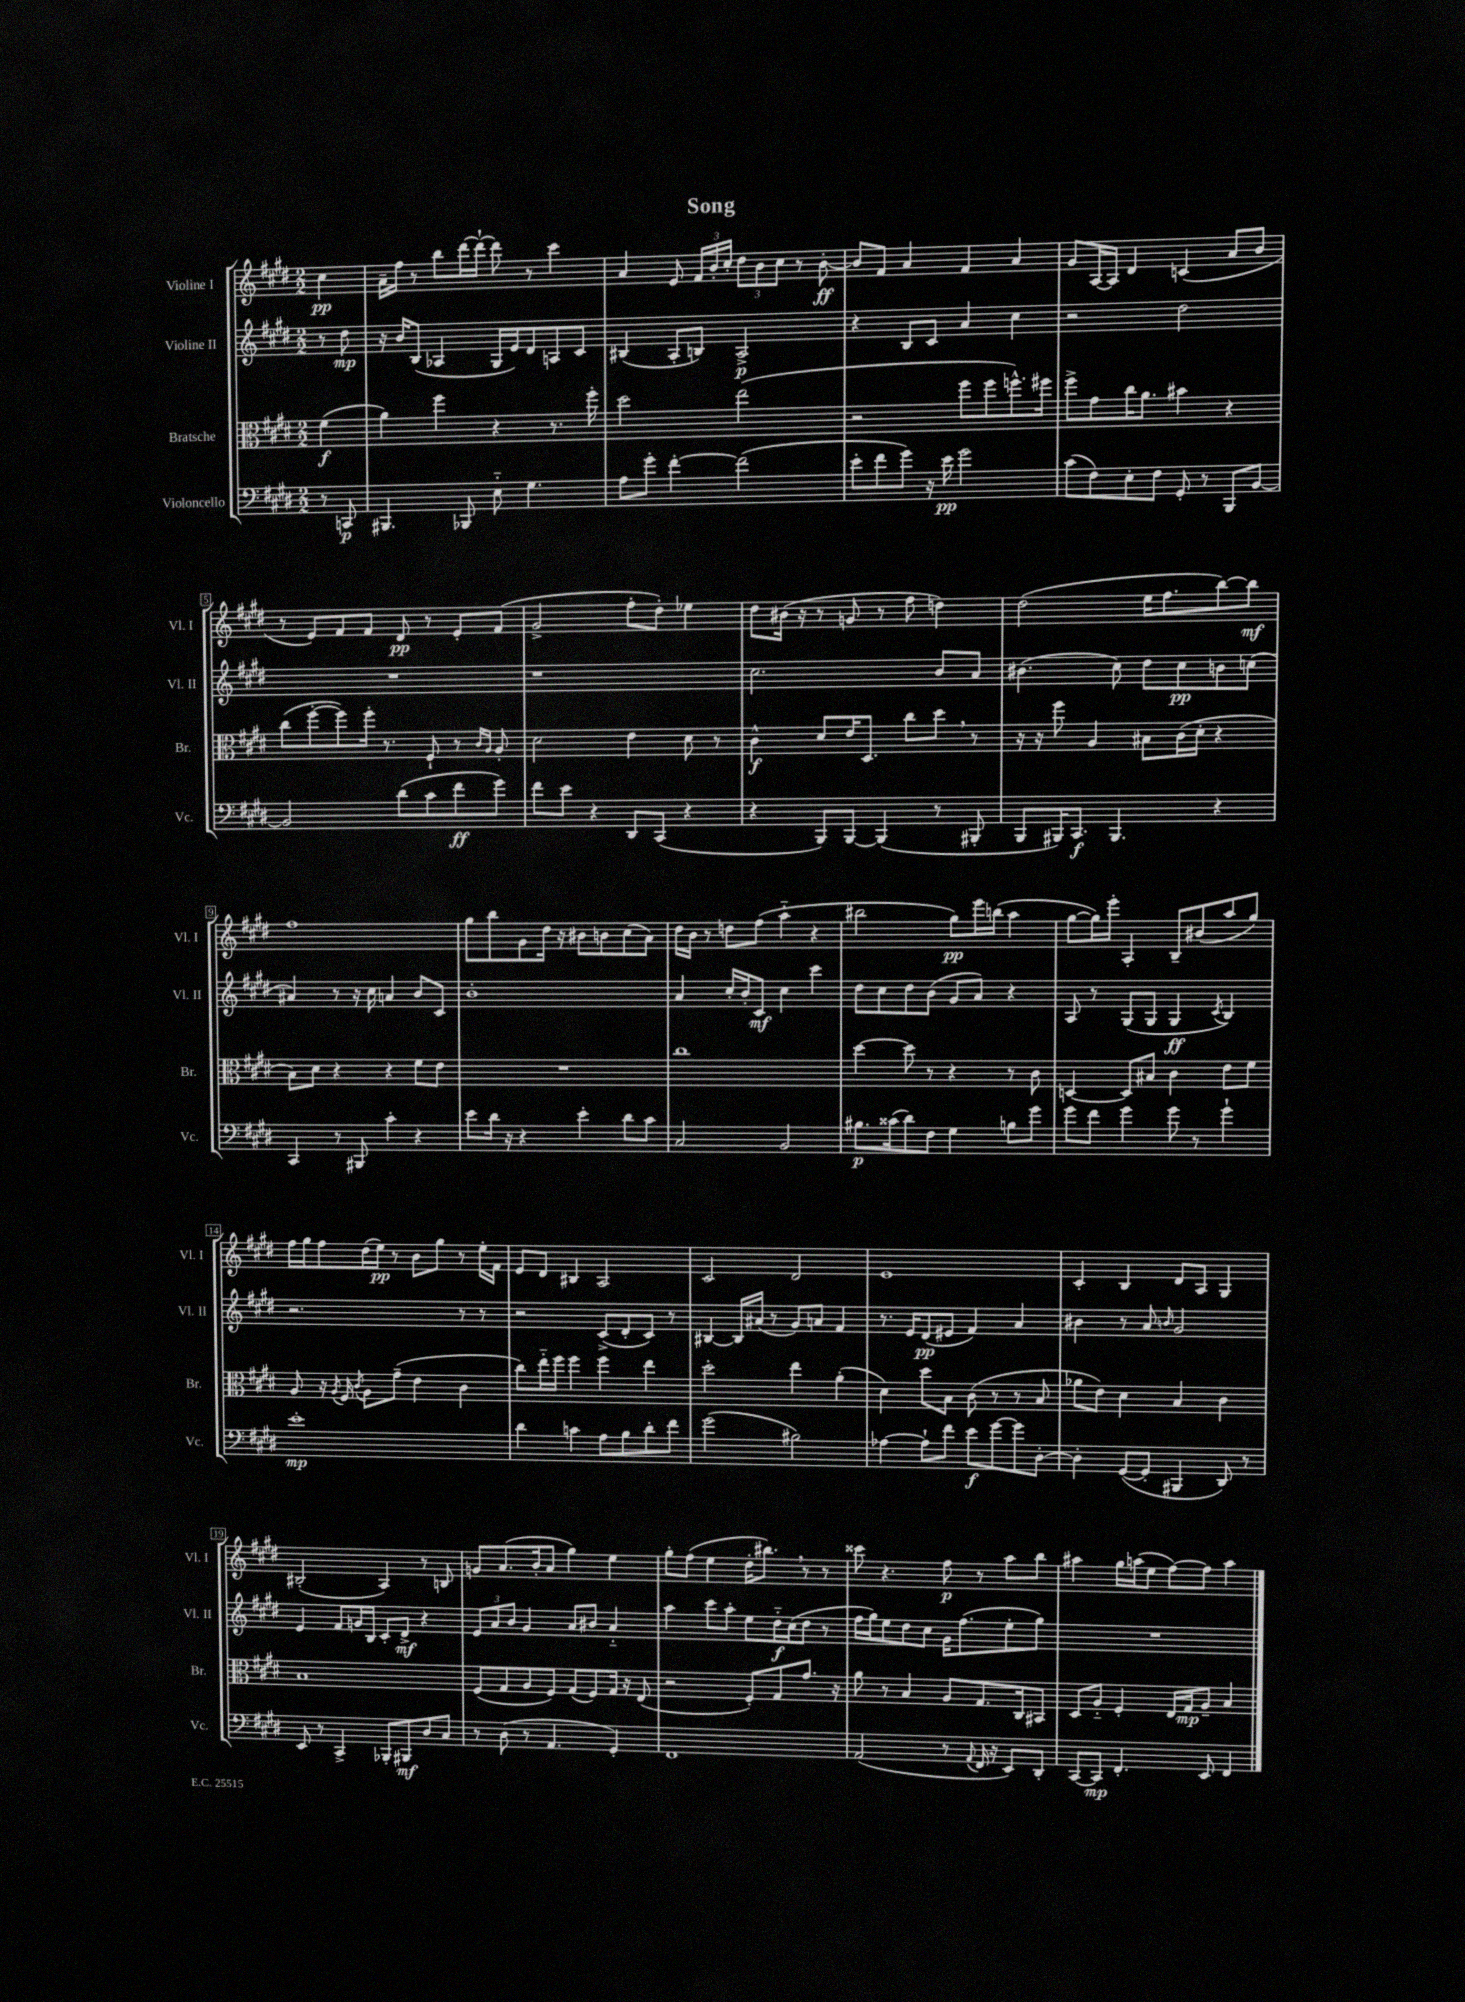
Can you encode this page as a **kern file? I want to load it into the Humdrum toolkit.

**kern	**kern	**kern	**kern
*staff4	*staff3	*staff2	*staff1
*clefF4	*clefC3	*clefG2	*clefG2
*k[f#c#g#d#]	*k[f#c#g#d#]	*k[f#c#g#d#]	*k[f#c#g#d#]
*M2/2	*M2/2	*M2/2	*M2/2
8r	(4f#	8r	4cc#
8CC	.	8dd#	.
=	=	=	=
4.BBB#	4a)	16r	16a~
.	.	16b	16ff#
.	.	(8B	8r
.	4ff#	4A-	8bb
8BBB-	.	.	[16ddd#
.	.	.	16ddd#`_
8E'~	4r	16G#	8ddd#]
.	.	16e)	.
4.G#	.	8d#	8r
.	8.r	8A	4ccc#
.	.	8c#	.
.	16ff#'	.	.
=	=	=	=
8A	2dd#	(4B#	4a
8g#'	.	.	.
[4f#'	.	8A'	8e
.	.	8B)	24f#
.	.	.	24b'
.	.	.	24cc#'
(2f#]	(2ee	2A^	12dd#
.	.	.	12b
.	.	.	12cc#
.	.	.	8r
.	.	.	[8b'
=	=	=	=
8e'	2r	4r	8b]
8f#	.	.	8f#
8g#)	.	8B	4a
16r	.	8c#	.
16e	.	.	.
2g#	8ff#	4a	4f#
.	8ff#	.	.
.	8.ff^^)	4cc#	4a
.	16ff#	.	.
=	=	=	=
(8c#	8ff#^	2r	8g#
8F#)	8g#	.	[16A
.	.	.	16A]
8E'	16cc#	.	4d#
.	8.a	.	.
8F#	.	.	.
8GG#'	4b#	2dd#	(4c
8r	.	.	.
8BBB	4r	.	8a
[8BB	.	.	8b
=	=	=	=
2BB]	(8cc#	1r	8r
.	[8ff#'	.	8e)
.	8ff#])	.	8f#
.	16ff#'	.	8f#
.	8.r	.	.
(8d#	.	.	8d#
8c#	8F#`	.	8r
8f#	8r	.	8e'
.	16qqc#	.	.
.	16qqA	.	.
8g#)	8A'	.	(8f#
=	=	=	=
8f#	2d#	1r	2g#^
8e	.	.	.
4r	.	.	.
8DD#	4e	.	8ff#'
(8CC#	.	.	8dd#')
4r	8d#	.	4ee-
.	8r	.	.
=	=	=	=
4r	4c#^^	2.cc#	8dd#
.	.	.	(16b#
.	.	.	16r
8BBB)	8d#	.	8r
[8BBB	16e	.	8g
.	8.D#	.	.
(4BBB]	.	.	8r
.	8cc#	.	8ff#
8r	8dd#	8b	4dd)
8BBB#'	8r	8a	.
=	=	=	=
8BBB	16r	(4.b#	(2dd#
.	16r	.	.
16BBB#)	8ff#	.	.
8.CC#	.	.	.
.	4A	.	.
4.BBB#	.	8cc#)	.
.	8B#	8dd#	16ee
.	.	.	8.ff#
.	(16c#	8cc#	.
.	16d#'	.	.
4r	4r	8b	[8bb)
.	.	(8cc	8bb]
=	=	=	=
4CC#	8B)	4a#)	1ff#
.	8d#	.	.
8r	4r	8r	.
8BBB#	.	16r	.
.	.	16cc#	.
4c#'	4r	4a	.
4r	8f#	8b	.
.	8e	8c#	.
=	=	=	=
8e	1r	1b'	8gg#
16d#	.	.	8bb
16r	.	.	.
4r	.	.	8g#
.	.	.	16dd#
.	.	.	16r
4e'	.	.	8b#
.	.	.	8b
8d#	.	.	(8cc#
8c#	.	.	8a)
=	=	=	=
2C#	1cc#	4a	16dd#
.	.	.	16b
.	.	.	8r
.	.	16cc#'	8dd
.	.	16b'	.
.	.	8c#	(8ff#
2BB	.	4cc#	4aa'~
.	.	4ccc#	4r
=	=	=	=
8.B#	[4dd#	8dd#	2bb#
.	.	8cc#	.
(16c##	.	.	.
8d#)	8dd#]	8dd#	.
8F#	8r	(8b	.
4G#	4r	8g#	8gg#)
.	.	8a)	16eee
.	.	.	(16bb
8B	8r	4r	4aa
8g#	8c#	.	.
=	=	=	=
8g#	[4D	8A	[8gg#
8f#	.	8r	16gg#])
.	.	.	16eee'
4g#	8D]	(8G#	4A'
.	8B#	8G#	.
8g#	4c#	4G#	8B~
8r	.	.	(8b#
.	.	8qc#	.
4g#`	8e	4B)	8aa
.	8f#	.	8gg#)
=	=	=	=
1e'	8A	2.r	16ff#
.	.	.	16gg#
.	16r	.	8ff#
.	8qA	.	.
.	16F#	.	.
.	8qc#	.	.
.	8A	.	(16dd#
.	.	.	16ee)
.	(8g#~	.	8r
.	4e	.	8b
.	.	.	8gg#
.	4c#	8r	8r
.	.	8r	16ee'
.	.	.	16f#
=	=	=	=
4d#	8cc#)	2r	8e
.	16ee'~	.	8d#
.	16ff#	.	.
4c	4ff#	.	4B#
8A	4ff#	(8c#^	2A
8B	.	8d#'	.
8d#'	4ee	8c#)	.
8f#	.	8r	.
=	=	=	=
(2g#	2dd#'	[4B#	2c#
.	.	16B#]	.
.	.	(16a#	.
.	.	8r	.
2B#)	4ee	8g#)	2d#
.	.	8a	.
.	(4a'	4f#	.
=	=	=	=
[4A-	4d#)	8.r	1e
.	.	16e	.
8A-`]	8dd#	(8d#	.
8f#	8B	8e#	.
8e	(8c#	4f#)	.
[8g#	8r	.	.
8g#]	8r	4a	.
[8D#'	8B	.	.
=	=	=	=
4D#']	8a-	4b#	4c#'
.	8e)	.	.
([8GG#	4d#	8r	4B
8GG#']	.	8a	.
.	.	16qqb	.
4BBB#	4B	2g#	8d#
.	.	.	8A
8DD#)	4c#	.	4G#
8r	.	.	.
=	=	=	=
8EE	1B	4e	(2B#'
8r	.	.	.
4CC#^	.	8f#	.
.	.	16g	.
.	.	16B	.
8BBB-'	.	8c#'	4A)
8BBB#	.	8d#^	.
8D#	.	4r	8r
8C#	.	.	8B
=	=	=	=
8r	(8F#	12e	8g
.	.	12a	.
(8D#	8G#	.	(8.a
.	.	12b	.
8r	8A	4g#	.
.	.	.	16b'
4.AA	8F#)	.	8a
.	(8G#	8a	4gg#)
.	8F#)	8b#	.
4GG#')	16G#	4a'~	4ee
.	16r	.	.
.	(8E	.	.
=	=	=	=
1FF#	2r	4aa	8gg#'
.	.	.	(8ff#
.	.	8ccc#	4ee
.	.	8aa'	.
.	8F#')	8ee	16dd#'
.	.	.	8.bb#)
.	8G#	16dd#'~	.
.	.	(16cc#	.
.	8.g#	8dd#	8r
.	.	8r	8r
.	16r	.	.
=	=	=	=
(2AA	8a	16ff#	8ccc##
.	.	16gg#)	.
.	8r	8ee	4.r
.	4B	8dd#	.
.	.	8cc#	.
8r	8A	16g#	8ff#
.	.	(8.ff#	.
8qqAA	.	.	.
16FF#	8.G#	.	8r
16r	.	.	.
8EE)	.	8ee'	8aa
.	16C#	.	.
8DD#'	8BB#	8gg#)	8bb
=	=	=	=
[8CC#	8D#	1r	4aa#
8CC#]	8A'~	.	.
4.FF#'	4F#'	.	16gg#
.	.	.	(16aa
.	.	.	8ee
.	16E	.	[8ff#)
.	16G#	.	.
8EE	8A~	.	8ff#]
4FF#	4B	.	4aa
==	==	==	==
*-	*-	*-	*-
